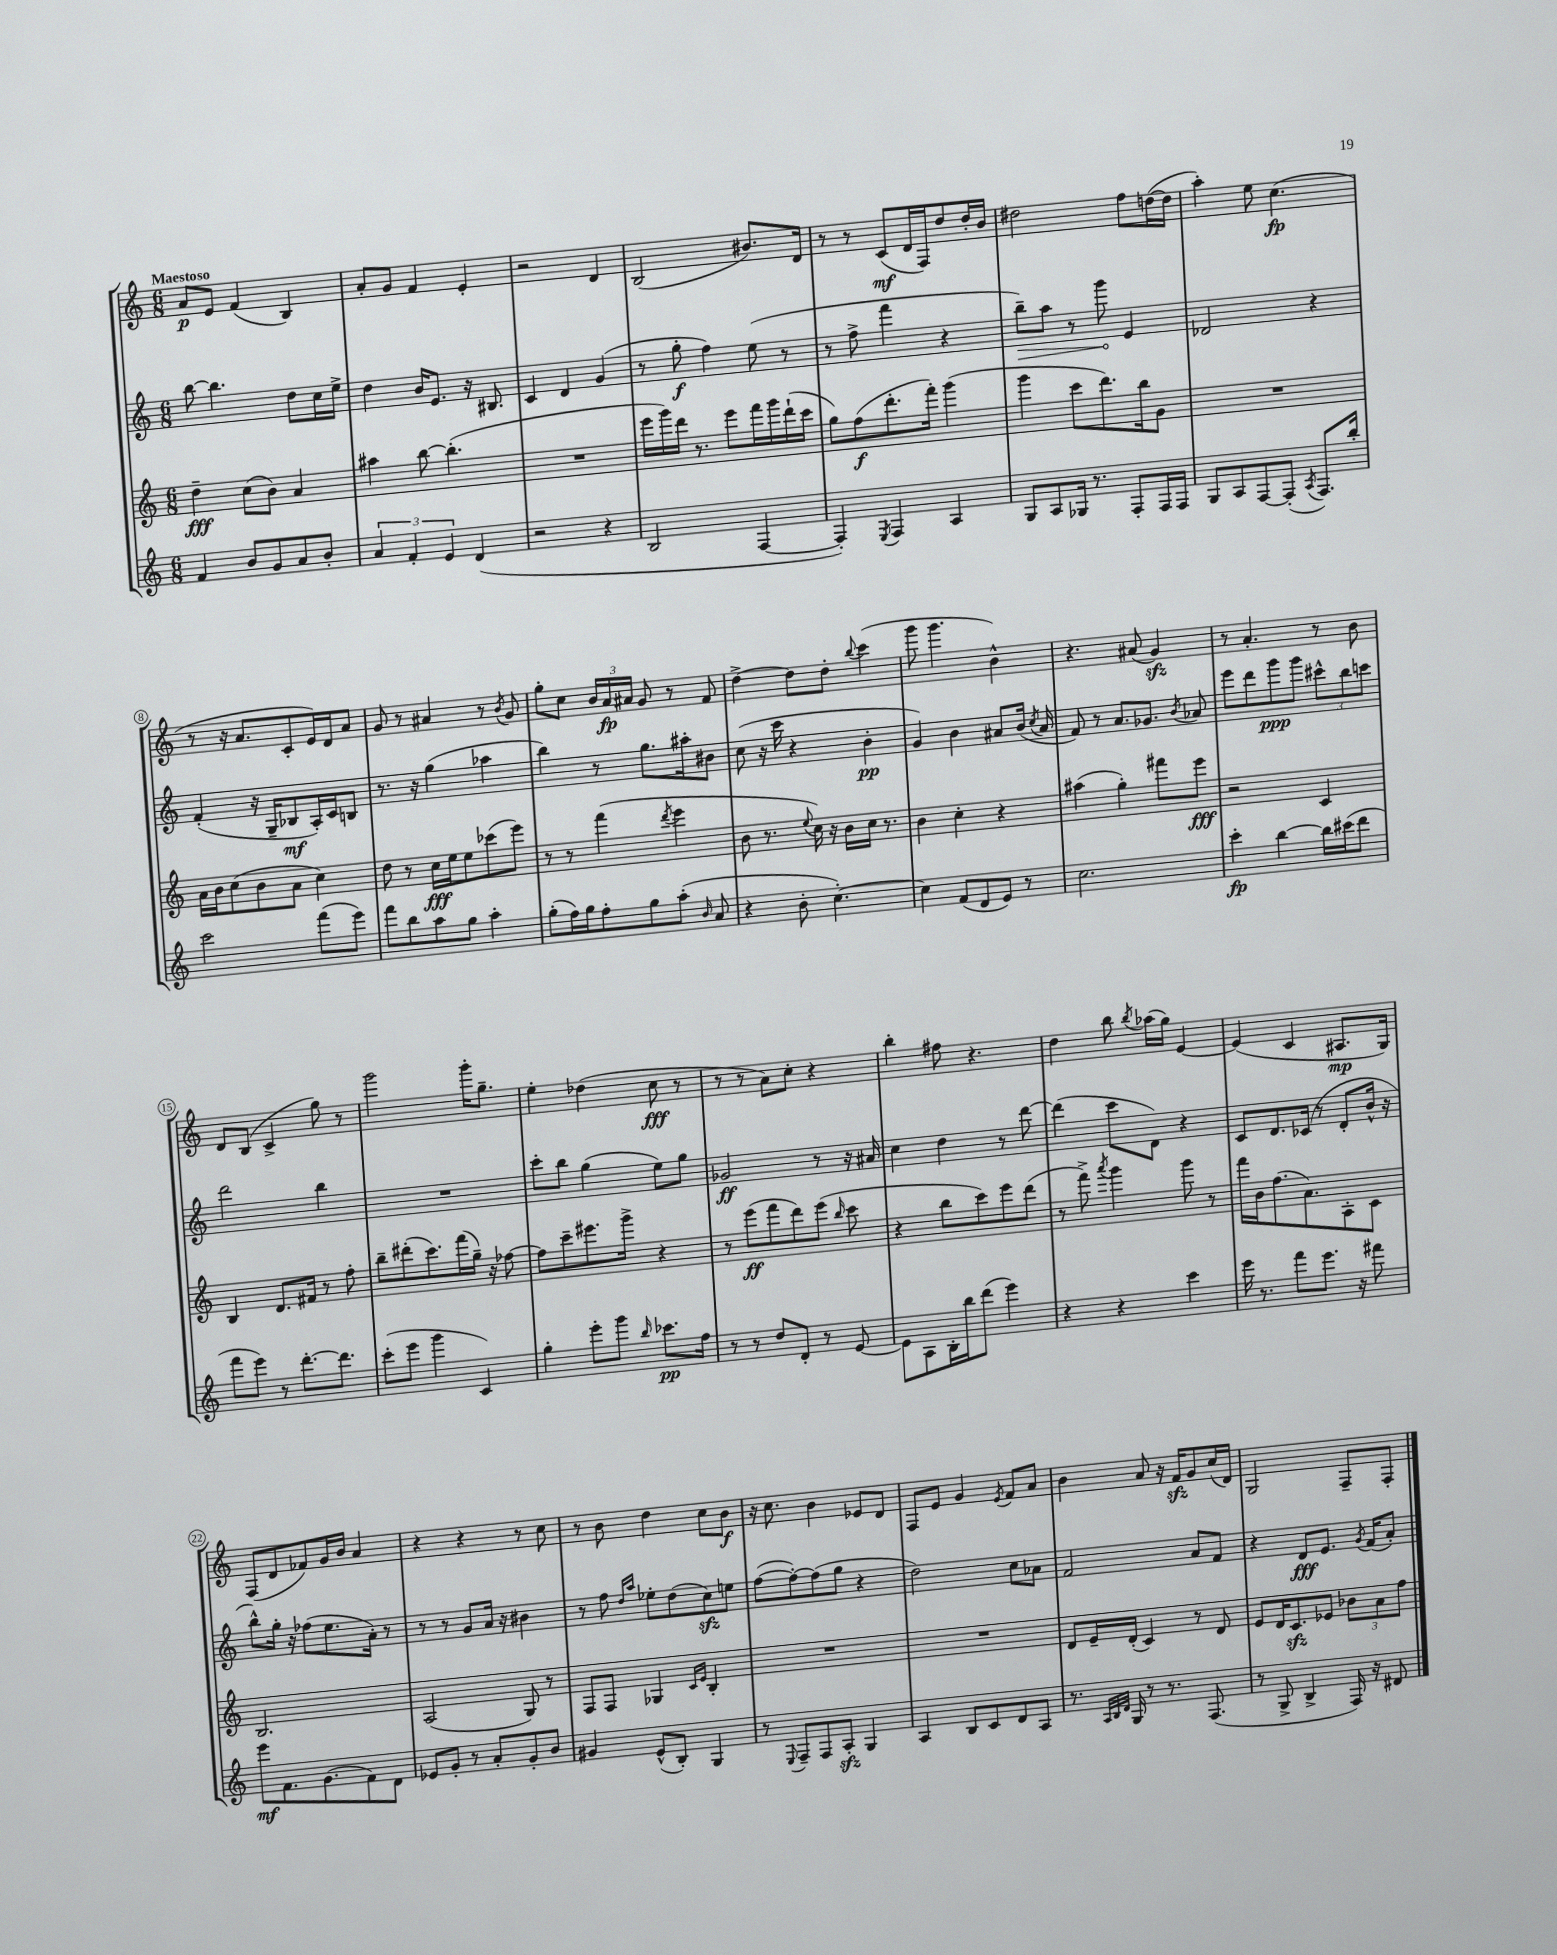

**kern	**kern	**kern	**kern
*staff4	*staff3	*staff2	*staff1
*clefG2	*clefG2	*clefG2	*clefG2
*k[]	*k[]	*k[]	*k[]
*M6/8	*M6/8	*M6/8	*M6/8
4f	4dd~	[8bb	8a
.	.	4.bb]	8e
8b	(8cc	.	(4f
8g	8b)	.	.
8a	4a	8dd	4B)
8b'	.	16cc	.
.	.	16ee^	.
=	=	=	=
6a	4aa#	4dd	8a'
.	.	.	8g
6f'	.	.	.
.	[8bb	16b	4f
.	.	8.e	.
6e	.	.	.
.	(4.bb']	.	.
(4d	.	16r	4e'
.	.	8.B#	.
=	=	=	=
2r	2.r	4c	2r
.	.	4d	.
4r	.	(4g	4d
=	=	=	=
2B	16eee	8r	(2B
.	16ggg)	.	.
.	16ddd	8gg'	.
.	8.r	.	.
.	.	4ff)	.
.	8eee	.	.
[4F	16fff	(8ee	8.b#)
.	16ggg	.	.
.	(16ddd`	8r	.
.	16ccc	.	16d
=	=	=	=
4F'])	8gg)	8r	8r
.	(8ff	8ff^	8r
8qE	.	.	.
4F	8.ddd'	4fff	(8c
.	.	.	16d
.	16fff')	.	16F)
4A	(4ggg	4r	8dd
.	.	.	16dd'
.	.	.	16b
=	=	=	=
8G	4ggg	8bb~)	2dd#
8A	.	8aa	.
16G-	8ccc	8r	.
8.r	.	.	.
.	8.ddd)	8ggg	.
8F'	.	4e	8ff
.	16bb	.	.
16F	8g	.	([16dd
16F	.	.	16dd]
=	=	=	=
8G	2.r	2d-	4aa')
8A	.	.	.
[8F	.	.	8ee
(8F']	.	.	(4.cc
8qA	.	.	.
8.F)	.	4r	.
16bb'	.	.	.
=	=	=	=
2ccc	16a	(4f'	8r
.	16b	.	.
.	(8cc	.	16r
.	.	.	8.a
.	8b	16r	.
.	.	16G~	.
.	8a	8B-	8c'
(8fff	4cc)	16A')	16e)
.	.	16c	16d
8eee)	.	8B	8a
=	=	=	=
8fff	8dd	8.r	8g
8bb	8r	.	8r
.	.	16r	.
8aa	16cc	(4gg	4a#
.	16ee	.	.
8gg	8ee	.	.
4aa'	(8ccc-	4aa-	8r
.	.	.	8qb
.	8eee)	.	8g
=	=	=	=
(8gg'	8r	4bb)	8gg'
16ff)	8r	.	8cc
16gg	.	.	.
8ff'	(4fff	8r	24b
.	.	.	24a
.	.	.	24a#
8gg	.	8.gg	8g
.	8qddd	.	.
(8aa'	4eee	.	8r
.	.	16aa#'	.
16qqb	.	.	.
8a	.	8b#	8f
=	=	=	=
4r	8b	(8cc	[4dd^
.	8.r	16r	.
.	.	16ccc	.
8b'	.	4r	8dd]
.	8qqee	.	.
.	16cc)	.	.
[4.cc')	16r	.	8dd'
.	16b	.	.
.	.	.	8qqbb
.	16cc	4b'	(4ccc
.	8.r	.	.
=	=	=	=
4cc]	4b	4g)	8ggg
.	.	.	4.ggg
(8f	4cc'	4b	.
8d	.	.	.
8e)	4r	8a#	4b^^)
8r	.	(16b	.
.	.	8qcc	.
.	.	16a#	.
=	=	=	=
2.cc	(4aa#	8f)	4.r
.	.	8r	.
.	4gg')	8.a	.
.	.	.	(8a#
.	.	8.g-	.
.	8fff#	.	4g)
.	.	8qb	.
.	8eee	8a-	.
=	=	=	=
4ccc'	2r	8eee	8r
.	.	8ddd	4.a'
[4bb	.	8ggg	.
.	.	8ggg	.
16bb]	4c	12ccc#^^	8r
(16ccc#	.	.	.
.	.	12bb	.
8ddd	.	.	8b
.	.	12ccc	.
=	=	=	=
8fff	4B	2ddd	8d
8eee)	.	.	(8B
8r	8.d	.	4c^
[8.ddd'	.	.	.
.	16f#	.	.
.	8r	4bb	8gg)
8.ddd]	.	.	.
.	8ff'	.	8r
=	=	=	=
(8ccc'	8bb~	2.r	2ggg
8eee	(8ddd#'	.	.
4ggg	8.ccc)	.	.
.	(16fff	.	.
4c)	16gg~)	.	16ggg'
.	16r	.	8.gg~
.	[8ff-	.	.
=	=	=	=
4gg'	8ff-]	8ccc'	4ee'
.	8ccc~	8bb	.
8eee'	8.eee#	(4gg	(4dd-
8ggg	.	.	.
.	16ggg^	.	.
16qqbb	.	.	.
8.ccc-	4r	8ee)	8cc
.	.	8gg	8r
16ff	.	.	.
=	=	=	=
8r	8r	2g-	8r
8r	(8eee	.	8r
8dd	8fff	.	8a)
8d'	8ddd)	.	8cc'
8r	(8eee	8r	4r
.	16qqbb	.	.
[8e	8ccc	16r	.
.	.	16a#	.
=	=	=	=
8e]	4r	4cc	4bb'
8A	.	.	.
16B'	8bb	4dd	8ff#
16bb	.	.	.
(8ddd	8ccc)	.	4.r
4eee)	8eee	8r	.
.	(8ddd	[8ddd	.
=	=	=	=
4r	8r	(4ddd]	4dd
.	8fff^)	.	.
.	8qaaa	.	.
4r	4ggg	8ccc	8bb
.	.	.	8qbb
.	.	8d)	(16aa-
.	.	.	16gg)
4ccc	8ggg	4r	[4e
.	8r	.	.
=	=	=	=
16eee	16fff	8c	(4e]
8.r	16b	.	.
.	(8.ff	8.d	.
8fff	.	.	4c
.	8.a)	(16c-	.
8.eee	.	8r	.
.	8A'	8d'	8.A#
16r	.	.	.
8fff#	8c	16b^^	.
.	.	16r	16G)
=	=	=	=
8eee	2.B	8bb^^)	(8F
8.f	.	16gg'	8d
.	.	16r	.
.	.	(8ff-	8f-)
(8.g	.	.	.
.	.	8.ee	16g
.	.	.	16b
8f)	.	.	4a
.	.	16a')	.
8d	.	8r	.
=	=	=	=
8e-	(2A	8r	4r
8g'	.	8r	.
8r	.	8g	4r
8a'	.	16a	.
.	.	16r	.
8g'	8G)	4b#	8r
8b	8r	.	8cc
=	=	=	=
4g#	8F	8r	8r
.	8F	8ff	8b
.	.	16qqdd	.
.	.	16qqaa	.
(8e^^	4G-	8ee-'	4dd
8B')	.	(8dd	.
.	16qqc	.	.
.	16qqe	.	.
4G	4B'	8cc)	8cc
.	.	8ee	8b
=	=	=	=
8r	2.r	([8ff	16r
.	.	.	8.cc
8qqE	.	.	.
8F~	.	8ff'_)	.
8F	.	(8ff]	4b
8A'	.	8gg	.
4G	.	4r	8e-
.	.	.	8d
=	=	=	=
4A	2.r	2dd)	8F
.	.	.	8e
8B	.	.	4g
8c	.	.	.
.	.	.	8qe
8d	.	8cc	8f
8A	.	8a-	8a
=	=	=	=
8.r	8d	2f	4b
.	16e~	.	.
32qqA	.	.	.
32qqB	.	.	.
32qqd	.	.	.
16G	(16d'	.	.
8r	4c)	.	8a
8.r	.	.	16r
.	.	.	16f
.	8r	8a	8g
(8.F	.	.	.
.	8d	8f	(16cc
.	.	.	16d)
=	=	=	=
8r	8e	4r	2G
8G^	16d	.	.
.	8.c	.	.
4B^	.	8d	.
.	8e-	8.e	.
16F)	12b-	.	8F~
.	.	8qg	.
16r	.	(16f	.
.	12a	.	.
8d#	.	8a')	8F'
.	12ff	.	.
==	==	==	==
*-	*-	*-	*-
